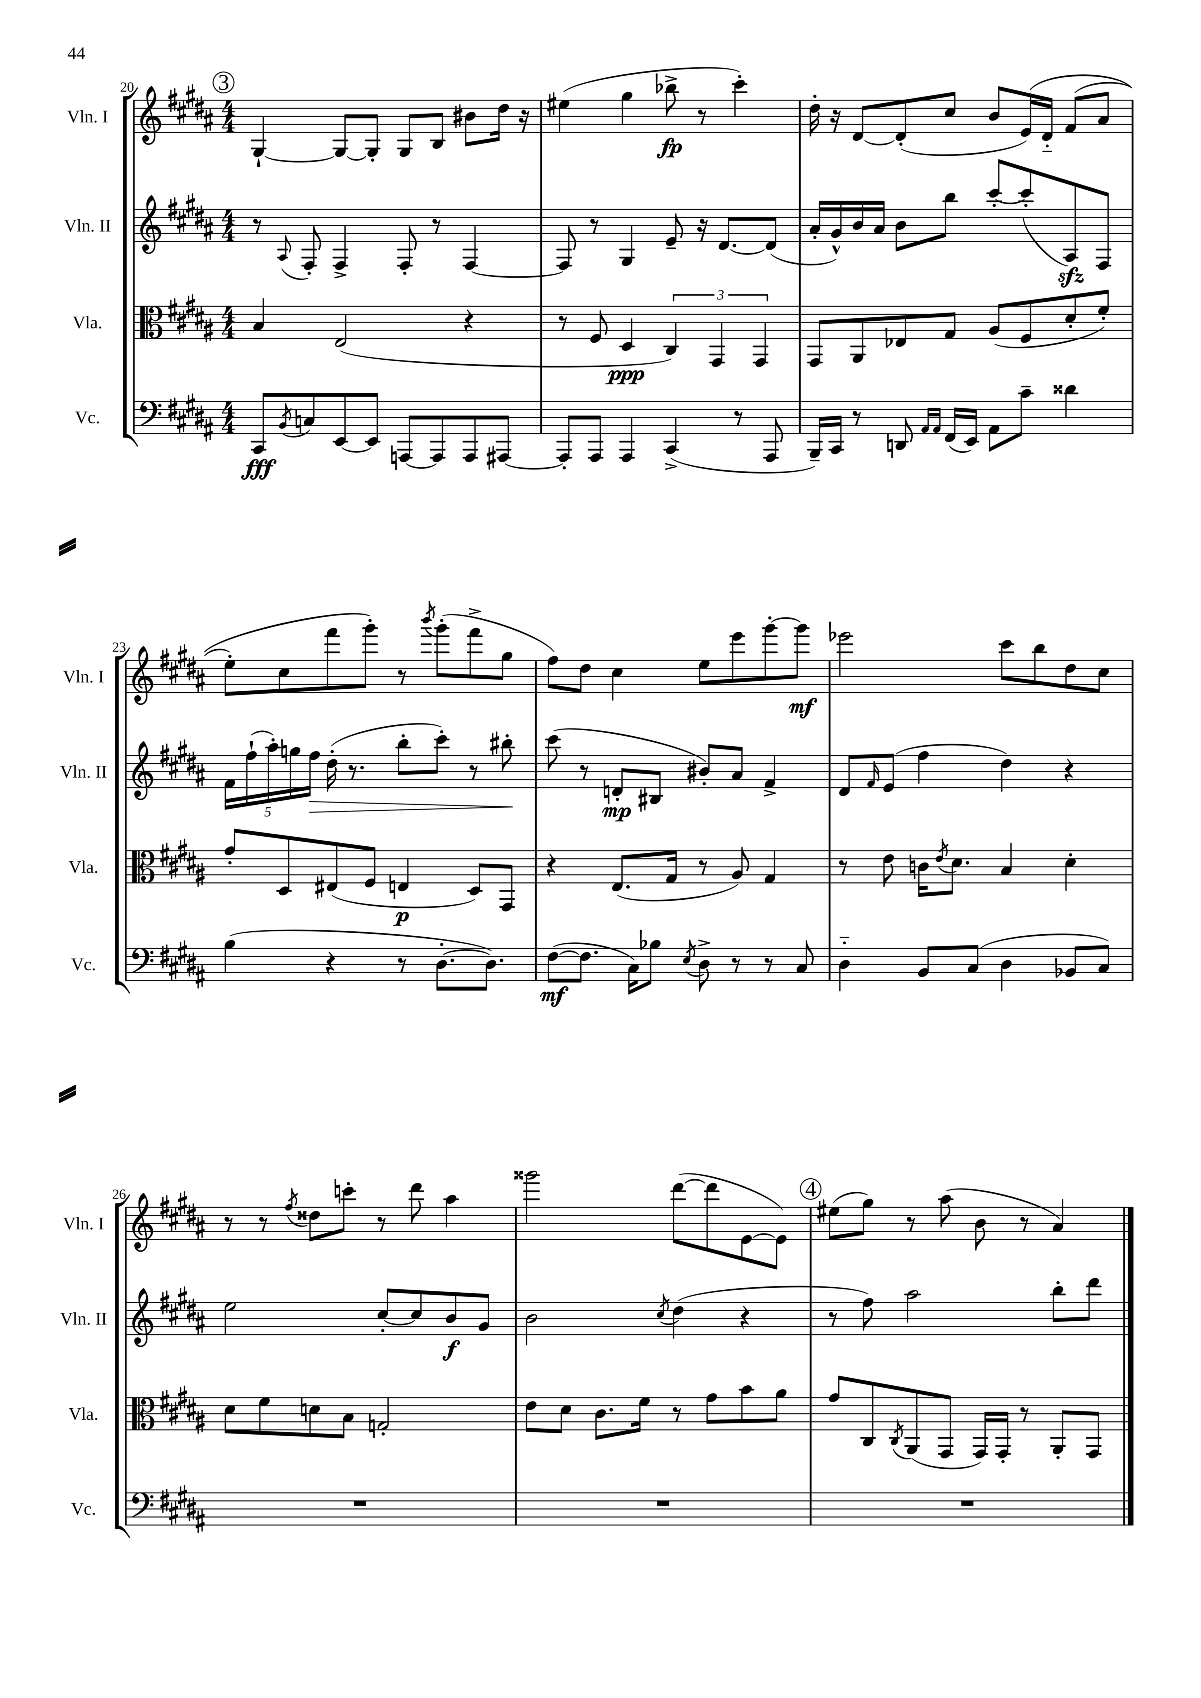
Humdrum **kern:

**kern	**kern	**kern	**kern
*staff4	*staff3	*staff2	*staff1
*clefF4	*clefC3	*clefG2	*clefG2
*k[f#c#g#d#a#]	*k[f#c#g#d#a#]	*k[f#c#g#d#a#]	*k[f#c#g#d#a#]
*M4/4	*M4/4	*M4/4	*M4/4
8CC#/L	4B/	8r	[4G#`/
8qBB/	.	8qqA#/	.
8C/	.	8F#'/	.
[8EE/	(2E/	4F#^/	8G#/_L
8EE/]J	.	.	8G#'/]J
[8AAA/L	.	8F#'/	8G#/L
8AAA/]	.	8r	8B/J
8AAA/	4r	[4F#/	8b#\L
[8AAA#/J	.	.	16dd#\Jk
.	.	.	16r
=	=	=	=
8AAA#'/]L	8r	8F#/]	(4ee#\
8AAA#/J	8F#/	8r	.
4AAA#/	4D#/	4G#/	4gg#\
(4CC#^/	6C#/)	8e~/	8bb-^\
.	.	16r	8r
.	6GG#/	.	.
.	.	[8.d#/L	.
8r	.	.	4ccc#'\)
.	6GG#/	.	.
8AAA#/	.	(8d#/]J	.
=	=	=	=
16BBB~/LL)	8GG#/L	16a#'/LL	16dd#'\
16CC#/JJ	.	16g#^^/)	16r
8r	8AA#/	16b/	[8d#/L
.	.	16a#/JJ	.
8DD/	8E-/	8b\L	(8d#'/]
16qqAA#/LL	.	.	.
16qqAA#/JJ	.	.	.
(16FF#/LL	8G#/J	8bb\J	8cc#/J
16EE/JJ)	.	.	.
8AA#\L	(8A#/L	[8ccc#'/L	8b/L
8c#~\J	8F#/	(8ccc#'/]	&(16e/L)
.	.	.	16d#'~/JJ
4d##\	8d#'/	8A#/)	(8f#/L
.	8f#'/J)	8F#/J	8a#/J
=	=	=	=
(4B\	8g#'/L	20f#\LL	8ee'\L)
.	.	(20ff#`\	.
.	.	20aa#'\)	.
.	8D#/	.	8cc#\
.	.	20gg\	.
.	.	20ff#\JJ	.
4r	(8E#/	(16dd#'\	8fff#\
.	.	8.r	.
.	8F#/J	.	8ggg#'\J&)
8r	4E/	8bb'\L	8r
.	.	.	8qbbb/
[8.D#'\L	.	8ccc#'\J)	(8ggg#'\L
.	8D#/L)	8r	8fff#^\
8.D#\]J)	.	.	.
.	8GG#/J	8bb#'\	8gg#\J
=	=	=	=
([8F#\L	4r	(8ccc#\	8ff#\L)
8.F#\]J	.	8r	8dd#\J
.	(8.E/L	8d'/L	4cc#\
16C#\LK)	.	.	.
8B-\J	.	8B#/J	.
.	16G#/Jk	.	.
8qE/	.	.	.
8D#^\	8r	8b#'/L)	8ee\L
8r	8A#/)	8a#/J	8eee\
8r	4G#/	4f#^/	[8ggg#'\
8C#/	.	.	8ggg#\]J
=	=	=	=
4D#'~\	8r	8d#/L	2eee-\
.	.	16qqf#/	.
.	8e\	(8e/J	.
8BB/L	16c\LK	4ff#\	.
.	8qe/	.	.
.	8.d#\J	.	.
(8C#/J	.	.	.
4D#\	4B/	4dd#\)	8ccc#\L
.	.	.	8bb\
8BB-/L	4d#'\	4r	8dd#\
8C#/J)	.	.	8cc#\J
=	=	=	=
1r	8d#\L	2ee\	8r
.	8f#\	.	8r
.	.	.	8qff#/
.	8d\	.	8dd##\L
.	8B\J	.	8ccc'\J
.	2G'/	[8cc#'/L	8r
.	.	8cc#/]	8ddd#\
.	.	8b/	4aa#\
.	.	8g#/J	.
=	=	=	=
1r	8e\L	2b\	2ggg##\
.	8d#\J	.	.
.	8.c#\L	.	.
.	16f#\Jk	.	.
.	.	8qcc#/	.
.	8r	(4dd#\	([8ddd#\L
.	8g#\L	.	8ddd#\]
.	8b\	4r	[8e\
.	8a#\J	.	8e\]J)
=	=	=	=
1r	8g#/L	8r	(8ee#\L
.	8C#/	8ff#\)	8gg#\J)
.	8qC#/	.	.
.	(8AA#/	2aa#\	8r
.	8GG#/J	.	(8aa#\
.	16GG#/LL)	.	8b\
.	16GG#'/JJ	.	.
.	8r	.	8r
.	8AA#'/L	8bb'\L	4a#/)
.	8GG#/J	8ddd#\J	.
==	==	==	==
*-	*-	*-	*-
